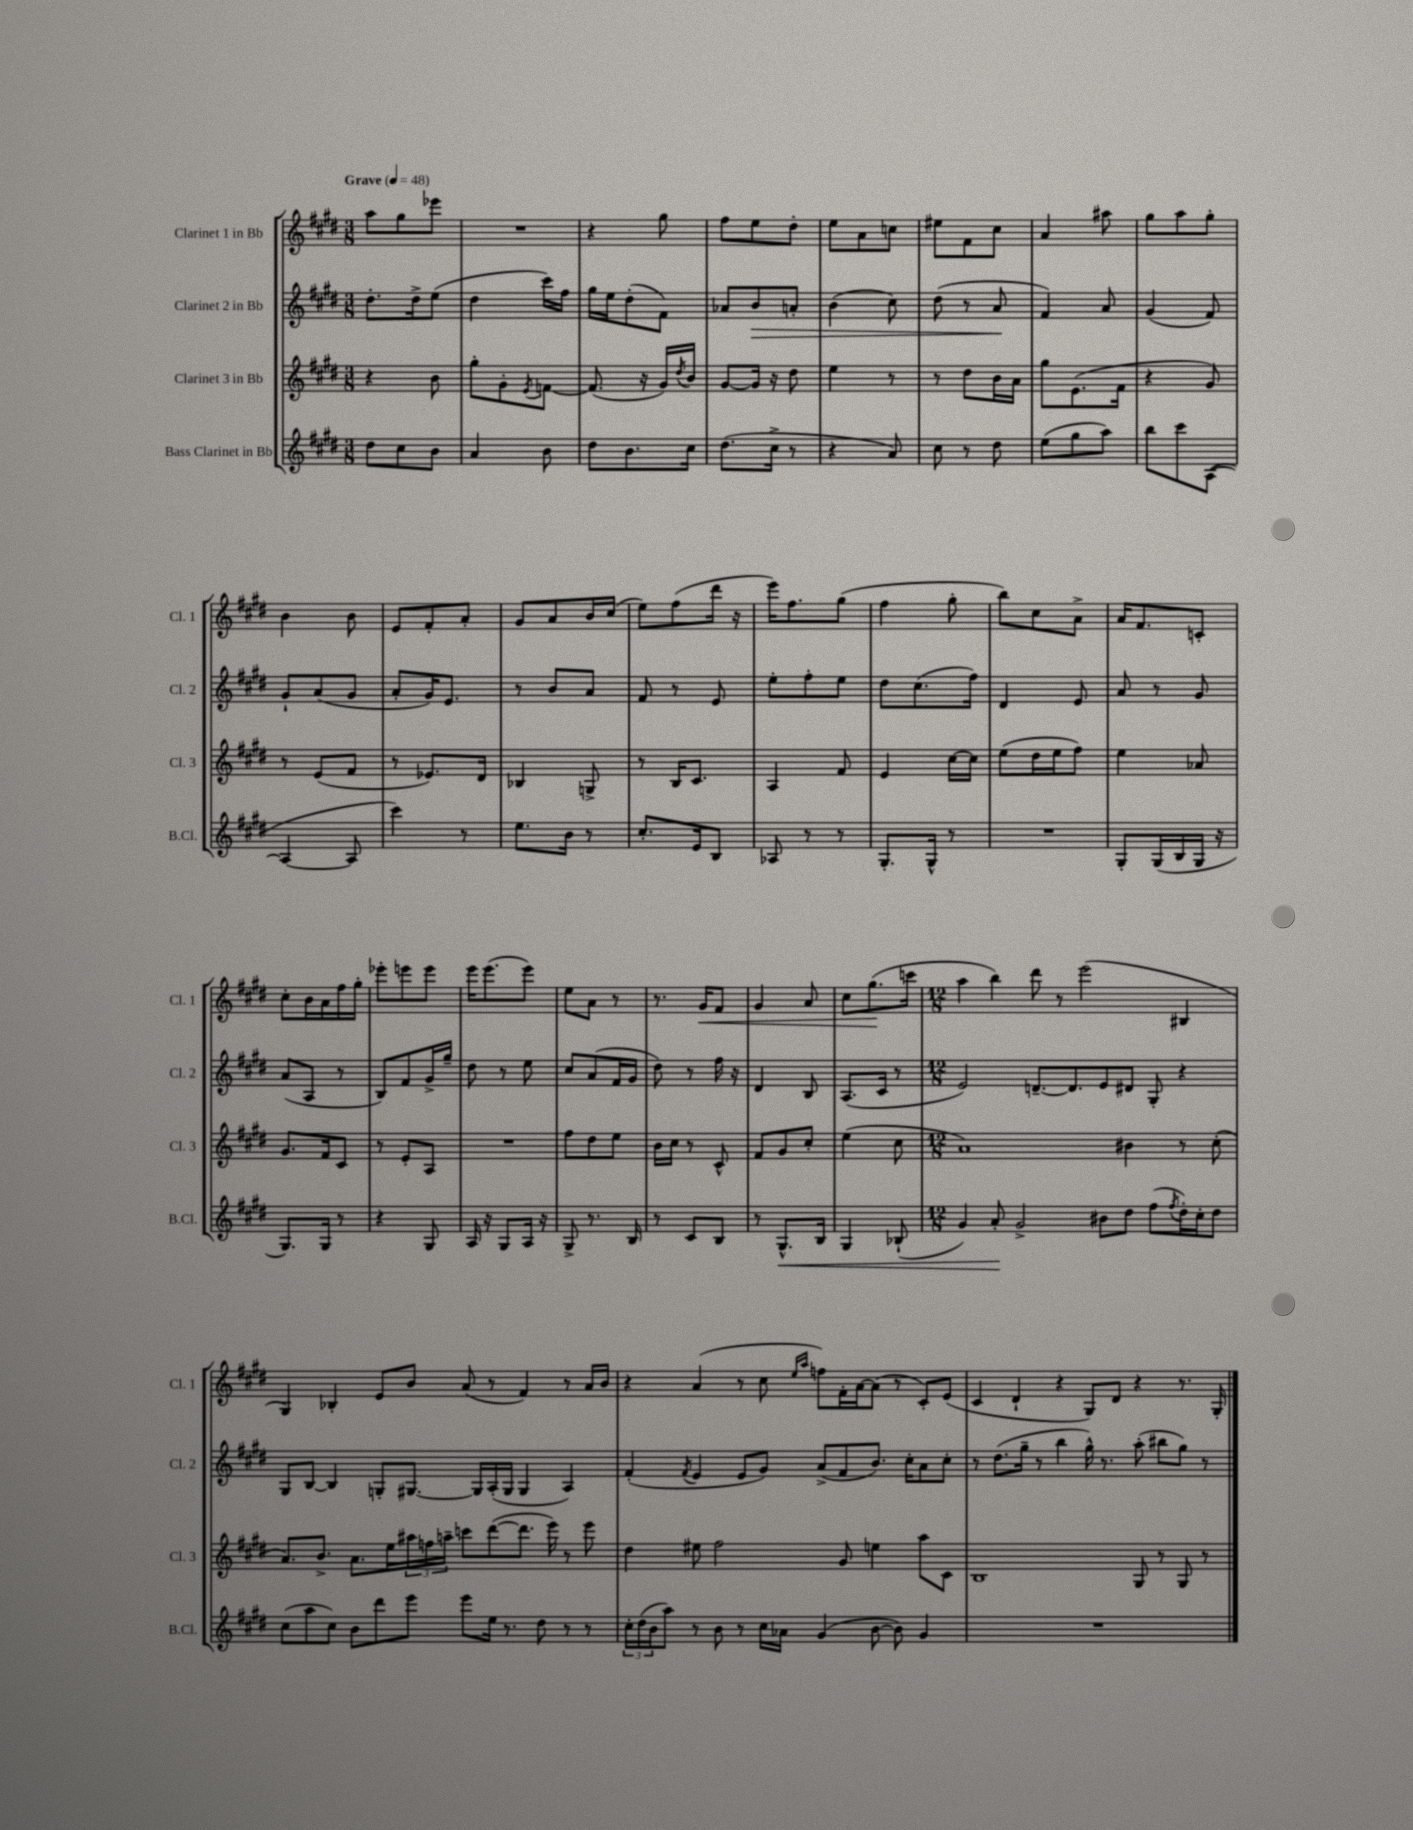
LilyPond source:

<<
\new StaffGroup <<
\new Staff = "s0" \with { instrumentName = "Clarinet 1 in Bb" shortInstrumentName = "Cl. 1" } {
    \clef treble \key e \major \numericTimeSignature \time 3/8 \tempo "Grave" 4 = 48
    a''8 gis''8 ees'''8 |
    R4. |
    r4 gis''8 |
    fis''8 e''8 dis''8-. |
    e''8 a'8 c''8 |
    eis''8 fis'8 cis''8 |
    a'4 ais''8 |
    gis''8 a''8 gis''8-. |
    b'4 b'8 |
    e'8 fis'8-. a'8-. |
    gis'8 a'8 b'16 cis''16( |
    e''8) fis''8( dis'''16 r16 |
    e'''16) fis''8. gis''8( |
    fis''4 gis''8-. |
    b''8) cis''8 a'8-> |
    a'16 fis'8. c'8-. |
    cis''8-. b'16 a'16 fis''16 gis''16-. |
    ees'''8-. e'''8 e'''8 |
    e'''16 e'''8.( e'''8) |
    e''8 a'8 r8 |
    r8. gis'16\< fis'8 |
    gis'4 a'8 |
    cis''8 gis''8.\!( c'''16 |
    \numericTimeSignature \time 12/8 a''4 b''4) dis'''8 r8 e'''2( bis4 |
    gis4) bes4-. e'8 b'8 a'8( r8 fis'4) r8 a'16 b'16 |
    r4 a'4( r8 cis''8 \grace { e''16 a''16 } f''8) fis'16-. a'16~ a'8( r8 cis'8-.) e'8( |
    cis'4 dis'4-! r4 gis8) dis'8 r4 r8. gis16-. \bar "|." |
}
\new Staff = "s1" \with { instrumentName = "Clarinet 2 in Bb" shortInstrumentName = "Cl. 2" } {
    \clef treble \key e \major \numericTimeSignature \time 3/8
    dis''8.-. dis''16-> e''8( |
    dis''4 cis'''16) fis''16 |
    gis''16 e''16 dis''8-.( fis'8) |
    aes'8 b'8\> a'8-. |
    b'4( cis''8) |
    dis''8( r8 a'8\! |
    fis'4) a'8 |
    gis'4( fis'8) |
    gis'8-! a'8( gis'8 |
    a'8-. gis'16) e'8. |
    r8 b'8 a'8 |
    fis'8 r8 e'8 |
    e''8-. fis''8-. e''8 |
    dis''8 cis''8.( fis''16) |
    dis'4 e'8 |
    a'8 r8 gis'8 |
    a'8( a8 r8 |
    b8) fis'8 gis'16-> gis''16-- |
    dis''8 r8 e''8 |
    cis''8 a'8( fis'16 gis'16 |
    dis''8) r8 fis''16 r16 |
    dis'4 b8 |
    a8.( cis'16 r8 |
    \numericTimeSignature \time 12/8 e'2) d'8.~-- d'8. e'8 dis'8 gis8-. r4 |
    gis8 b8~ b4 g8-. gis8.~ gis16 a16-.( gis16 gis4 a4) |
    fis'4-.( \acciaccatura { fis'8 } e'4 e'8 gis'8) a'8->( fis'8 b'8.) cis''16-. a'8 cis''8-. |
    r8 dis''8.( gis''16-- r8 b''4 gis''16-^) r8. a''8-.( bis''8 gis''8) r8 \bar "|." |
}
\new Staff = "s2" \with { instrumentName = "Clarinet 3 in Bb" shortInstrumentName = "Cl. 3" } {
    \clef treble \key e \major \numericTimeSignature \time 3/8
    r4 b'8 |
    gis''8-. gis'8-. \acciaccatura { e'8 } f'8~ |
    f'8.( r16 gis'16) \acciaccatura { dis''8 } b'16 |
    gis'8~ gis'16 r16 dis''8 |
    e''4 r8 |
    r8 dis''8 b'16 a'16 |
    gis''8 e'8.( fis'16 |
    r4 gis'8) |
    r8 e'8( fis'8 |
    r8 ees'8.) dis'16 |
    bes4 g8-> |
    r8 b16 cis'8. |
    a4 fis'8 |
    e'4 cis''16~ cis''16 |
    e''8( dis''16 e''16 fis''8) |
    e''4 aes'8 |
    gis'8. fis'16 cis'8 |
    r8 e'8-. a8 |
    R4. |
    fis''8 dis''8 e''8 |
    b'16 cis''16 r8 cis'8-^ |
    fis'8 gis'8 cis''8-. |
    e''4( cis''8 |
    \numericTimeSignature \time 12/8 a'1) bis'4 r8 cis''8-.( |
    a'8.) b'8.-> a'8. e''16 \tuplet 3/2 { ais''16 f''16 a''16-- } c'''8 dis'''8~( dis'''8. e'''16) r8 e'''8 |
    dis''4 eis''8 fis''2 gis'8 e''4 a''8 cis'8 |
    b1 gis8 r8 gis8 r8 \bar "|." |
}
\new Staff = "s3" \with { instrumentName = "Bass Clarinet in Bb" shortInstrumentName = "B.Cl." } {
    \clef treble \key e \major \numericTimeSignature \time 3/8
    dis''8 cis''8 b'8 |
    a'4 b'8 |
    dis''8 b'8. cis''16 |
    dis''8.( cis''16-> r8 |
    r4 a'8) |
    cis''8 r8 dis''8 |
    e''8( gis''8 a''8) |
    b''8 cis'''8 a8~( |
    a4~ a8 |
    cis'''4) r8 |
    e''8. b'16 r8 |
    cis''8.-. e'16 b8 |
    aes8 r8 r8 |
    gis8.-. gis16-^ r8 |
    R4. |
    gis8-. gis16( b16 gis16 r16 |
    gis8.) gis16 r8 |
    r4 gis8 |
    a16 r16 gis8 a16 r16 |
    gis8-> r8. b16 |
    r8 cis'8 b8 |
    r8 gis8.-^\< b16 |
    gis4 bes8-!( |
    \numericTimeSignature \time 12/8 gis'4) a'8-.\! gis'2-> bis'8 dis''8 fis''8( \acciaccatura { fis''8 } dis''16-.) cis''16-. dis''8 |
    cis''8( a''8 cis''8) b'8 dis'''8 e'''8 e'''8 e''16 r8. dis''8 r8 r8 |
    \tuplet 3/2 { cis''16-. dis''16( b'16 } a''8) r8 b'8 r8 cis''16 aes'16 gis'4( b'8~ b'8) gis'4 |
    R1. \bar "|." |
}
>>
>>
\layout { \context { \Score \remove "Bar_number_engraver" } }
